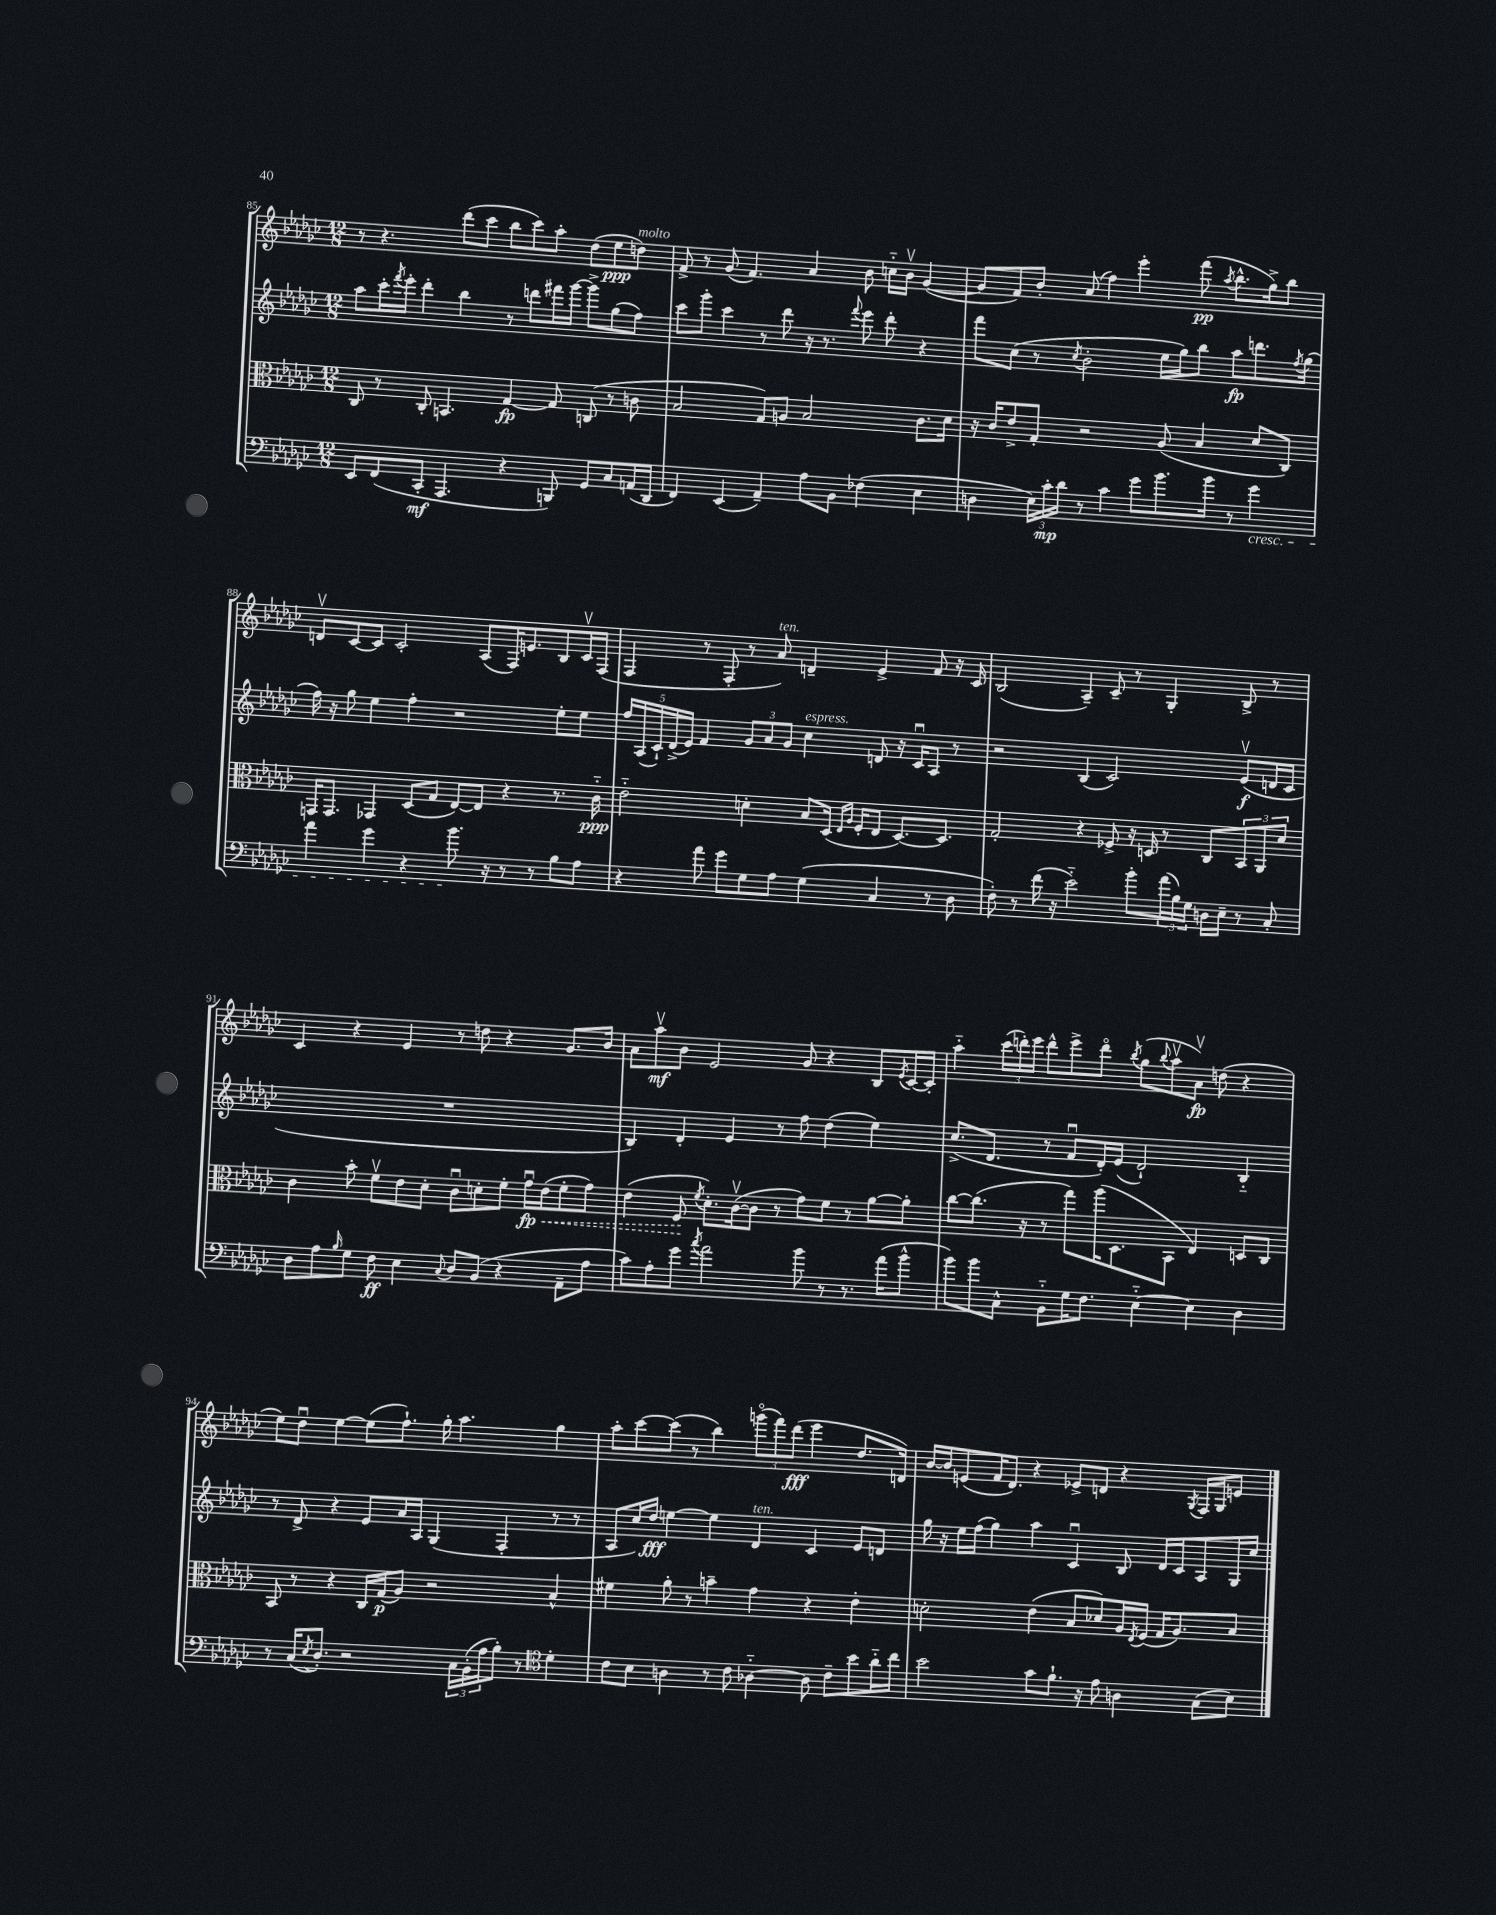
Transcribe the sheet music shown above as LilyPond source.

<<
\new StaffGroup <<
\new Staff = "s0" {
    \clef treble \key ges \major \numericTimeSignature \time 12/8
    r8 r4. des'''8( ces'''8 bes''8 ces'''8) aes''8-. des''8( ees''8\ppp d''8^\markup { \italic "molto" }) |
    f'8-> r8 ges'8( f'4.) aes'4 bes'8 c''16-_ bes'16\upbow ges'4~( |
    ges'8 f'8) bes'8-. aes'8( f''4) ees'''4-. f'''8\pp( \acciaccatura { aes''8 } bes''8.-^ ges''16->) bes''8 |
    d'8\upbow ces'8~ ces'8 ces'2-. aes8( f16) e'8. bes8 ces'16\upbow f16( |
    f4 r8 f8-. r8 aes'8^\markup { \italic "ten." }) d'4-- ees'4-> f'8 r16 ces'16 |
    bes2( aes4--) ces'8-- r8 ges4-. bes8-> r8 |
    ces'4 r4 ees'4 r8 d''8 r4 ges'8. bes'16 |
    aes'8 aes''8\upbow\mf bes'8 ees'2 ges'8 r4 bes8 \acciaccatura { ees'8 } ces'16~ ces'16-. |
    aes''4-_ \tuplet 3/2 { ces'''16( d'''16-.) ees'''16 } d'''8-^ ees'''8-> d'''8\flageolet \acciaccatura { bes''8 } ges''8( \appoggiatura { bes''8 } aes''8\upbow aes'8\upbow\fp) d''8( r4 |
    ees''8) des''8\downbow ees''4~ ees''8( f''8.-!) ges''16-. aes''4. ges''4 |
    aes''8-. ces'''8~ ces'''8( r8 bes''4) \tuplet 3/2 { g'''8\flageolet( f'''8) des'''8\fff( } ees'''4 des''8. d'16) |
    bes'16~ bes'16 e'8( f'16 des'8.) r4 ees'8-> d'8 r4 \acciaccatura { ges8 } f16 ges16 e'8 \bar "|." |
}
\new Staff = "s1" {
    \clef treble \key ges \major \numericTimeSignature \time 12/8
    aes''8 ces'''16-. \acciaccatura { f'''8 } ees'''16-. des'''4-. bes''4 r8 d'''8 fis'''16 ges'''16~ ges'''8-> ges''8( f''8) |
    ces'''8 ges'''8-. ces'''4 r8 des'''8 r16 r8. \appoggiatura { f'''8 } ees'''8 des'''8-. r4 |
    f'''8 ces''8( r8 \acciaccatura { ces''8 } bes'2-. ees''16 ges''16) bes''8 aes''8\fp d'''8. \acciaccatura { f''8 } ges''16( |
    f''16) r16 ges''8 ees''4 f''4-. r2 ees''8-. ees''8 |
    \tuplet 5/4 { f''16 aes16( ces'16-!) des'16->( ees'16) } f'4 \tuplet 3/2 { ges'8 aes'8 ges'8 } ces''4^\markup { \italic "espress." } d'8 r16 ces'16\downbow aes8 r8 |
    r2 bes4( ces'2) ees'8\upbow\f( d'16 ces'16 |
    R1. |
    bes4) des'4-. ees'4 r8 f''8 des''4( ees''4) |
    ces''8.->( des'8. r8 f'8\downbow des'16-.) ees'16( des'2-!) bes4-_ |
    r8 des'8-> r4 ees'8 aes'16 aes16 ges4( f4-. r8 r8 |
    aes8 ces''16) des''16\fff e''4~ e''4 des'4^\markup { \italic "ten." } ces'4 ees'8 d'8 |
    ges''16 r16 ees''16 f''16( ges''4) aes''4 ces'4\downbow bes8 des'16 ces'16 aes8 ges16 ces''16 \bar "|." |
}
\new Staff = "s2" {
    \clef alto \key ges \major \numericTimeSignature \time 12/8
    ces8 r8 ces8-. b,4. ges4~\fp ges8 c8( r8 c'8 |
    bes2 ges8) a8 bes2 ces'8. des'16 |
    r16 ces'16 ees'8-> ges8-. r2 aes8( bes4 des'8 ces8) |
    g,16 g,8. ges,4 des8( ges8 ees8~) ees8 r4 r8. ces'16-_\ppp |
    ees'2-_ d'4-. bes8 des16( \grace { ees16 aes16 } f16-. ees8 des8.~) des8. |
    ges2-. r4 fes8-> r16 d16 r8 ces8 \tuplet 3/2 { bes,8 aes,8 des'8 } |
    ces'4 bes'8-. f'8\upbow ees'8 des'8-. ces'8\downbow d'8-. f'8-. \once \override Hairpin.style = #'dashed-line ges'16\downbow\fp\< ees'16( f'8-. ges'8) |
    ees'4( f8\! \acciaccatura { f'8 } des'8.-.) ces'16~\upbow( ces'8 r8 ges'8) f'8 r8 aes'8~ aes'8-. |
    ces''8~ ces''8.( r16 r8 ges''8) aes''16( des8. bes,8 ees4) d8 ces8 |
    bes,8 r8 r4 ces16 ges16\p( aes8) r2 bes4-^ |
    fis'4 aes'8-. r8 b'4-- ges'4 r4 ees'4-. |
    d'2-. ees'4( bes8 des'8) aes16 \acciaccatura { ees8 } f16( ges16 aes8.) bes8 \bar "|." |
}
\new Staff = "s3" {
    \clef bass \key ges \major \numericTimeSignature \time 12/8
    ees,8 f,8( ces,8-.\mf aes,,4. r4 b,,8) ges,8 ces8 a,16( des,16 |
    f,4) ees,4( aes,4--) aes8 bes,8 fes4( ees4 |
    d4 \tuplet 3/2 { ees16) ces'16-.\mp des'16 } r8 ces'4 ges'8 bes'8. bes'16 r8 ges'4\cresc |
    aes'4 ges'4 r4 bes'8.\! r16 r8 r8 bes8 aes8 |
    r4 aes'8 ges'8 ges8 aes8 ges4( ces4 r8 des8 |
    f8-.) r8 f'16( r16 ees'2-_) bes'8-. \tuplet 3/2 { aes'16( bes16) ges16 } d16 ees16-- r8 ces8-. |
    des8 aes8 \grace { bes16 } ges8 f8\ff ees4 \appoggiatura { ces8 } des8 bes,8( r4 aes,8-- aes8 |
    ces'8) aes8-. ges'8 \acciaccatura { ces''8 } aes'2 bes'8 r8 r8. aes'16( bes'8-^ |
    bes'8) bes'8 ces8-^ bes,8-_ ges16 f8. ees4~-_ ees4 des4 |
    r8 ces16( \acciaccatura { ees8 } des8.-.) r2 \tuplet 3/2 { ces16 bes,16-.( aes16 } bes8-.) r8 \clef tenor des'4-. |
    ces'8 bes8 a4 r8 ces'8 aes4~-_ aes8 ces'8-- bes'8 aes'16-_ ces''16 |
    bes'2 ges'8 f'8.-! r16 ees'8 a4 ges8( bes8) \bar "|." |
}
>>
>>
\layout { \context { \Score currentBarNumber = #85 } }
